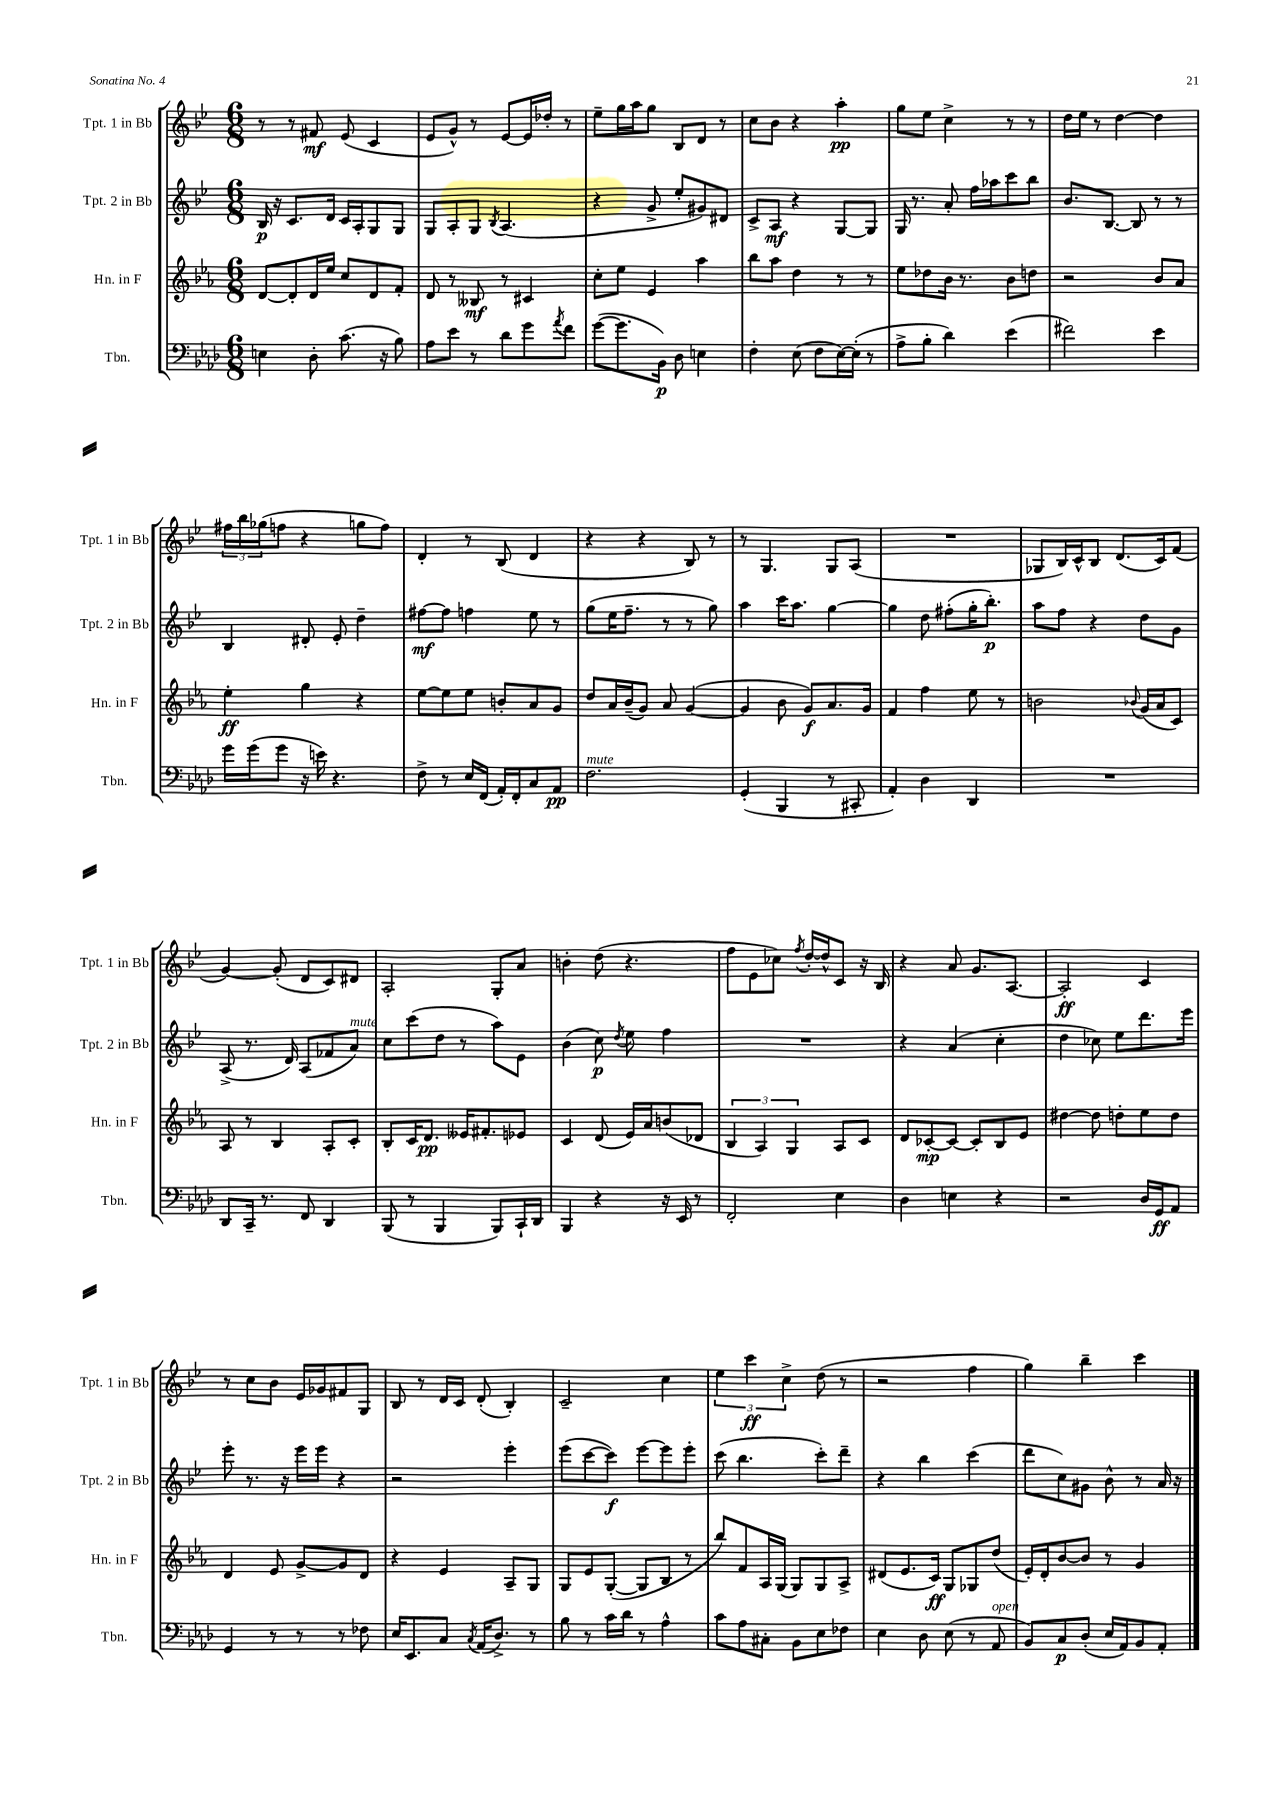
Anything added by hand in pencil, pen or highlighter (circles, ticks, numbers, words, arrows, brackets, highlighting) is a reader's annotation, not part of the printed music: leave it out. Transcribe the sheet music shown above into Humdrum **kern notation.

**kern	**dynam	**kern	**dynam	**kern	**dynam	**kern	**dynam
*part4	*part4	*part3	*part3	*part2	*part2	*part1	*part1
*staff4	*staff4	*staff3	*staff3	*staff2	*staff2	*staff1	*staff1
*I"Tbn.	*	*I"Hn. in F	*	*I"Tpt. 2 in Bb	*	*I"Tpt. 1 in Bb	*
*I'Tbn.	*	*I'Hn. in F	*	*I'Tpt. 2 in Bb	*	*I'Tpt. 1 in Bb	*
*clefF4	*	*clefG2	*	*clefG2	*	*clefG2	*
*k[b-e-a-d-]	*	*k[b-e-a-]	*	*k[b-e-]	*	*k[b-e-]	*
*M6/8	*	*M6/8	*	*M6/8	*	*M6/8	*
=112	=112	=112	=112	=112	=112	=112	=112
4En\	.	[8d/L	.	16B-/	p	8r	.
.	.	.	.	16r	.	.	.
.	.	8d'/]	.	8.c/L	.	8r	.
8D-'\	.	16d/L	.	.	.	8f#X/	mf
.	.	16ee-/JJ	.	16d/Jk	.	.	.
(8.c\	.	8cc/L	.	16c/LL	.	(8e-/	.
.	.	.	.	16A'/J	.	.	.
.	.	8d/	.	8G/	.	4c/	.
16r	.	.	.	.	.	.	.
8B-\)	.	8f'/J	.	8G/J	.	.	.
=113	=113	=113	=113	=113	=113	=113	=113
8A-\L	.	8d/	.	8G/L	.	8e-/L	.
8e-\J	.	8r	.	8A'/	.	8g^^/J)	.
8r	.	8B--X/	mf	8G/J	.	8r	.
.	.	.	.	8qB-/	.	.	.
8d-\L	.	8r	.	(4.A/	.	[8e-/L	.
8g\	.	4c#X/	.	.	.	16e-/L]	.
.	.	.	.	.	.	16dd-X'/JJ	.
8qa-/	.	.	.	.	.	.	.
8f\J	.	.	.	.	.	8r	.
=114	=114	=114	=114	=114	=114	=114	=114
([8g\L	.	8cc'\L	.	4r	.	8ee-~\L	.
8.g\]	.	8ee-\J	.	.	.	16gg\L	.
.	.	.	.	.	.	16aa\J	.
.	.	4e-/	.	8g^/	.	8gg\J	.
16BB-\Jk)	p	.	.	.	.	.	.
8D-\	.	.	.	8ee-'/L	.	8B-/L	.
4En\	.	4aa-\	.	8g#X/)	.	8d/J	.
.	.	.	.	8d#X/J	.	8r	.
=115	=115	=115	=115	=115	=115	=115	=115
4F'\	.	8bb-\L	.	8c^/L	.	8cc\L	.
.	.	8aa-\J	.	8A/J	mf	8b-\J	.
(8E-\	.	4dd\	.	4r	.	4r	.
8F\L	.	.	.	.	.	.	.
[16E-\L)	.	8r	.	[8G/L	.	4aa'\	pp
(16E-'\JJ]	.	.	.	.	.	.	.
8r	.	8r	.	8G/J]	.	.	.
=116	=116	=116	=116	=116	=116	=116	=116
8A-^\L	.	8ee-\L	.	16G/	.	8gg\L	.
.	.	.	.	8.r	.	.	.
8B-'\J	.	8dd-X\	.	.	.	8ee-\J	.
4d-\)	.	16b-\Jk	.	8a'/	.	4cc^\	.
.	.	8.r	.	.	.	.	.
.	.	.	.	16ff\LL	.	.	.
.	.	.	.	16aa-X\J	.	.	.
(4e-\	.	8b-\L	.	8ccc\	.	8r	.
.	.	8ddn\J	.	8bb-\J	.	8r	.
=117	=117	=117	=117	=117	=117	=117	=117
2f#X\)	.	2r	.	8.b-/L	.	16dd\LL	.
.	.	.	.	.	.	16ee-\JJ	.
.	.	.	.	.	.	8r	.
.	.	.	.	[8.B-/J	.	.	.
.	.	.	.	.	.	[4dd\	.
.	.	.	.	8B-/]	.	.	.
4e-\	.	8b-/L	.	8r	.	4dd\]	.
.	.	8a-/J	.	8r	.	.	.
!!LO:LB:g=z
=118	=118	=118	=118	=118	=118	=118	=118
16g\LL	.	4ee-'\	ff	4B-/	.	24ff#X\LL	.
.	.	.	.	.	.	24bb-\	.
(16g\J	.	.	.	.	.	.	.
.	.	.	.	.	.	(24gg-X\J	.
8g\J	.	.	.	.	.	8ffn\J	.
16r	.	4gg\	.	8d#X'/	.	4r	.
16en\)	.	.	.	.	.	.	.
4.r	.	.	.	8e-'/	.	.	.
.	.	4r	.	4dd~\	.	8ggn\L	.
.	.	.	.	.	.	8ff\J)	.
=119	=119	=119	=119	=119	=119	=119	=119
8F^\	.	[8ee-\L	.	[8ff#X\L	mf	4d'/	.
8r	.	8ee-\]	.	8ff#\J]	.	.	.
16E-/LL	.	8ee-\J	.	4ffn\	.	8r	.
(16FF/JJ	.	.	.	.	.	.	.
16AA-'/LL)	.	8bn'/L	.	.	.	(8B-/	.
16FF'/J	.	.	.	.	.	.	.
8C/	.	8a-/	.	8ee-\	.	4d/	.
8AA-/J	pp	8g/J	.	8r	.	.	.
=120	=120	=120	=120	=120	=120	=120	=120
!LO:TX:a:i:t=mute	!	!	!	!	!	!	!
2.F\	.	8dd/L	.	(8gg\L	.	4r	.
.	.	16a-/L	.	16ee-\K	.	.	.
.	.	(16b-~/J	.	8.ff~\J	.	.	.
.	.	8g/J)	.	.	.	4r	.
.	.	8a-/	.	8r	.	.	.
.	.	([4g/	.	8r	.	8B-/)	.
.	.	.	.	8gg\)	.	8r	.
=121	=121	=121	=121	=121	=121	=121	=121
(4GG'/	.	4g/]	.	4aa\	.	8r	.
.	.	.	.	.	.	4.G/	.
4BBB-/	.	8b-\	.	16ccc\KL	.	.	.
.	.	.	.	8.aa\J	.	.	.
.	.	8g/L)	f	.	.	.	.
8r	.	8.a-/	.	[4gg\	.	8G/L	.
8CC#X'/	.	.	.	.	.	(8A/J	.
.	.	16g/Jk	.	.	.	.	.
=122	=122	=122	=122	=122	=122	=122	=122
4AA-'/)	.	4f/	.	4gg\]	.	2.r	.
4D-\	.	4ff\	.	8dd\	.	.	.
.	.	.	.	(8ff#X'\L	.	.	.
4DD-/	.	8ee-\	.	16gg'\K	.	.	.
.	.	.	.	8.bb-'\J)	p	.	.
.	.	8r	.	.	.	.	.
=123	=123	=123	=123	=123	=123	=123	=123
2.r	.	2bn\	.	8aa\L	.	8G-X/L	.
.	.	.	.	8ff\J	.	16B-/L)	.
.	.	.	.	.	.	16c^^/J	.
.	.	.	.	4r	.	8B-/J	.
.	.	.	.	.	.	(8.d/L	.
.	.	8qqb-X/	.	.	.	.	.
.	.	(16g/LL	.	8dd\L	.	.	.
.	.	16a-/J	.	.	.	16c/k)	.
.	.	8c/J)	.	8g\J	.	(8f/J	.
!!LO:LB:g=z
=124	=124	=124	=124	=124	=124	=124	=124
8DD-/L	.	8A-/	.	(8A^/	.	[4g/)	.
16CC~/Jk	.	8r	.	8.r	.	.	.
8.r	.	.	.	.	.	.	.
.	.	4B-/	.	.	.	(8g'/]	.
.	.	.	.	16d/)	.	.	.
8FF/	.	.	.	(8A/L	.	8d/L	.
4DD-/	.	8A-'/L	.	8f-X/	.	8c/)	.
!	!	!	!	!LO:TX:a:i:t=mute	!	!	!
.	.	8c'/J	.	8a/J)	.	8d#X/J	.
=125	=125	=125	=125	=125	=125	=125	=125
(8BBB-/	.	8B-'/L	.	8cc\L	.	2A'/	.
8r	.	16c/K	.	(8ccc\	.	.	.
.	.	8.d/J	pp	.	.	.	.
4BBB-/	.	.	.	8dd\J	.	.	.
.	.	16e--X/KL	.	8r	.	.	.
.	.	8.f#X'/	.	.	.	.	.
8BBB-/L)	.	.	.	8aa\L)	.	8G'/L	.
16CC`/L	.	8e-X/J	.	8e-\J	.	8a/J	.
16DD-/JJ	.	.	.	.	.	.	.
=126	=126	=126	=126	=126	=126	=126	=126
4BBB-/	.	4c/	.	(4b-\	.	4bn'\	.
4r	.	(8d/	.	8cc\)	p	(8dd\	.
.	.	.	.	8qdd/	.	.	.
.	.	16e-/LL)	.	8ee-\	.	4.r	.
.	.	16a-/J	.	.	.	.	.
16r	.	(8bn/	.	4ff\	.	.	.
16EE-/	.	.	.	.	.	.	.
8r	.	8d-X/J	.	.	.	.	.
=127	=127	=127	=127	=127	=127	=127	=127
2FF'/	.	6B-/	.	2.r	.	8ff\L	.
.	.	.	.	.	.	8e-\	.
.	.	6A-/)	.	.	.	.	.
.	.	.	.	.	.	8cc-X\J)	.
.	.	6G/	.	.	.	.	.
.	.	.	.	.	.	8qff/	.
.	.	.	.	.	.	[16dd'/LL	.
.	.	.	.	.	.	16dd^^/J]	.
4E-\	.	8A-/L	.	.	.	8c/J	.
.	.	8c/J	.	.	.	16r	.
.	.	.	.	.	.	16B-/	.
=128	=128	=128	=128	=128	=128	=128	=128
4D-\	.	8d/L	.	4r	.	4r	.
.	.	[8c-X'/	mp	.	.	.	.
4En\	.	8c-/J_	.	(4a/	.	8a/	.
.	.	8c-'/L]	.	.	.	8.g/L	.
4r	.	8B-/	.	4cc'\	.	.	.
.	.	.	.	.	.	[8.A/J	.
.	.	8e-/J	.	.	.	.	.
=129	=129	=129	=129	=129	=129	=129	=129
2r	.	[4dd#X\	.	4dd\	.	2A'/]	ff
.	.	8dd#\]	.	8cc-X\)	.	.	.
.	.	8ddn'\L	.	8ee-\L	.	.	.
16D-/LL	.	8ee-\	.	8.ddd\	.	4c/	.
16GG/J	ff	.	.	.	.	.	.
8AA-/J	.	8dd\J	.	.	.	.	.
.	.	.	.	16eee-\Jk	.	.	.
!!LO:LB:g=z
=130	=130	=130	=130	=130	=130	=130	=130
4GG/	.	4d/	.	8eee-'\	.	8r	.
.	.	.	.	8.r	.	8cc\L	.
8r	.	8e-/	.	.	.	8b-\J	.
.	.	.	.	16r	.	.	.
8r	.	[8g^/L	.	16eee-\LL	.	16e-/LL	.
.	.	.	.	16eee-\JJ	.	16g-X/J	.
8r	.	8g/]	.	4r	.	8f#X/	.
8F-X\	.	8d/J	.	.	.	8G/J	.
=131	=131	=131	=131	=131	=131	=131	=131
16E-/KL	.	4r	.	2r	.	8B-/	.
8.EE-/	.	.	.	.	.	.	.
.	.	.	.	.	.	8r	.
8C/J	.	4e-/	.	.	.	16d/LL	.
.	.	.	.	.	.	16c/JJ	.
8qC/	.	.	.	.	.	.	.
(16AA-/KL	.	.	.	.	.	(8d'/	.
8.D-^/J)	.	.	.	.	.	.	.
.	.	8A-~/L	.	4eee-'\	.	4B-'/)	.
8r	.	8G/J	.	.	.	.	.
=132	=132	=132	=132	=132	=132	=132	=132
8B-\	.	8G/L	.	(8eee-\L	.	2c~/	.
8r	.	8e-/	.	[8ccc\	.	.	.
16c\LL	.	([8G'/J	.	8ccc\J])	f	.	.
16d-\JJ	.	.	.	.	.	.	.
8r	.	8G/L]	.	[8eee-\L	.	.	.
4A-^^\	.	8B-/J	.	8eee-\]	.	4cc\	.
.	.	8r	.	8eee-'\J	.	.	.
=133	=133	=133	=133	=133	=133	=133	=133
8c\L	.	8bb-/L)	.	(8ccc\	.	6ee-\	.
8A-\	.	8f/	.	4.bb-\	.	.	.
.	.	.	.	.	.	6ccc\	ff
8C#X'\J	.	16A-/L	.	.	.	.	.
.	.	(16G/JJ	.	.	.	.	.
.	.	.	.	.	.	6cc^\	.
8BB-\L	.	8G/L)	.	.	.	.	.
8E-\	.	8G/	.	8ccc'\L)	.	(8dd\	.
8F-X\J	.	8A-^/J	.	8ddd~\J	.	8r	.
=134	=134	=134	=134	=134	=134	=134	=134
4E-\	.	(8d#X/L	.	4r	.	2r	.
.	.	8.e-/	.	.	.	.	.
8D-\	.	.	.	4bb-\	.	.	.
.	.	16c/Jk)	ff	.	.	.	.
(8E-\	.	8G/L	.	.	.	.	.
8r	.	8G-X/	.	(4ccc\	.	4ff\	.
!LO:TX:a:i:t=open	!	!	!	!	!	!	!
8AA-/	.	(8dd/J	.	.	.	.	.
=135	=135	=135	=135	=135	=135	=135	=135
8BB-/L)	.	16e-'/LL)	.	8ddd\L	.	4gg\)	.
.	.	16d'/J	.	.	.	.	.
8C/	p	[8b-/	.	8cc\)	.	.	.
(8D-'/J	.	8b-/J]	.	8g#X\J	.	4bb-~\	.
16E-/LL	.	8r	.	8b-^^\	.	.	.
16AA-/J)	.	.	.	.	.	.	.
8BB-/	.	4g/	.	8r	.	4ccc\	.
8AA-'/J	.	.	.	16a/	.	.	.
.	.	.	.	16r	.	.	.
==	==	==	==	==	==	==	==
*-	*-	*-	*-	*-	*-	*-	*-
